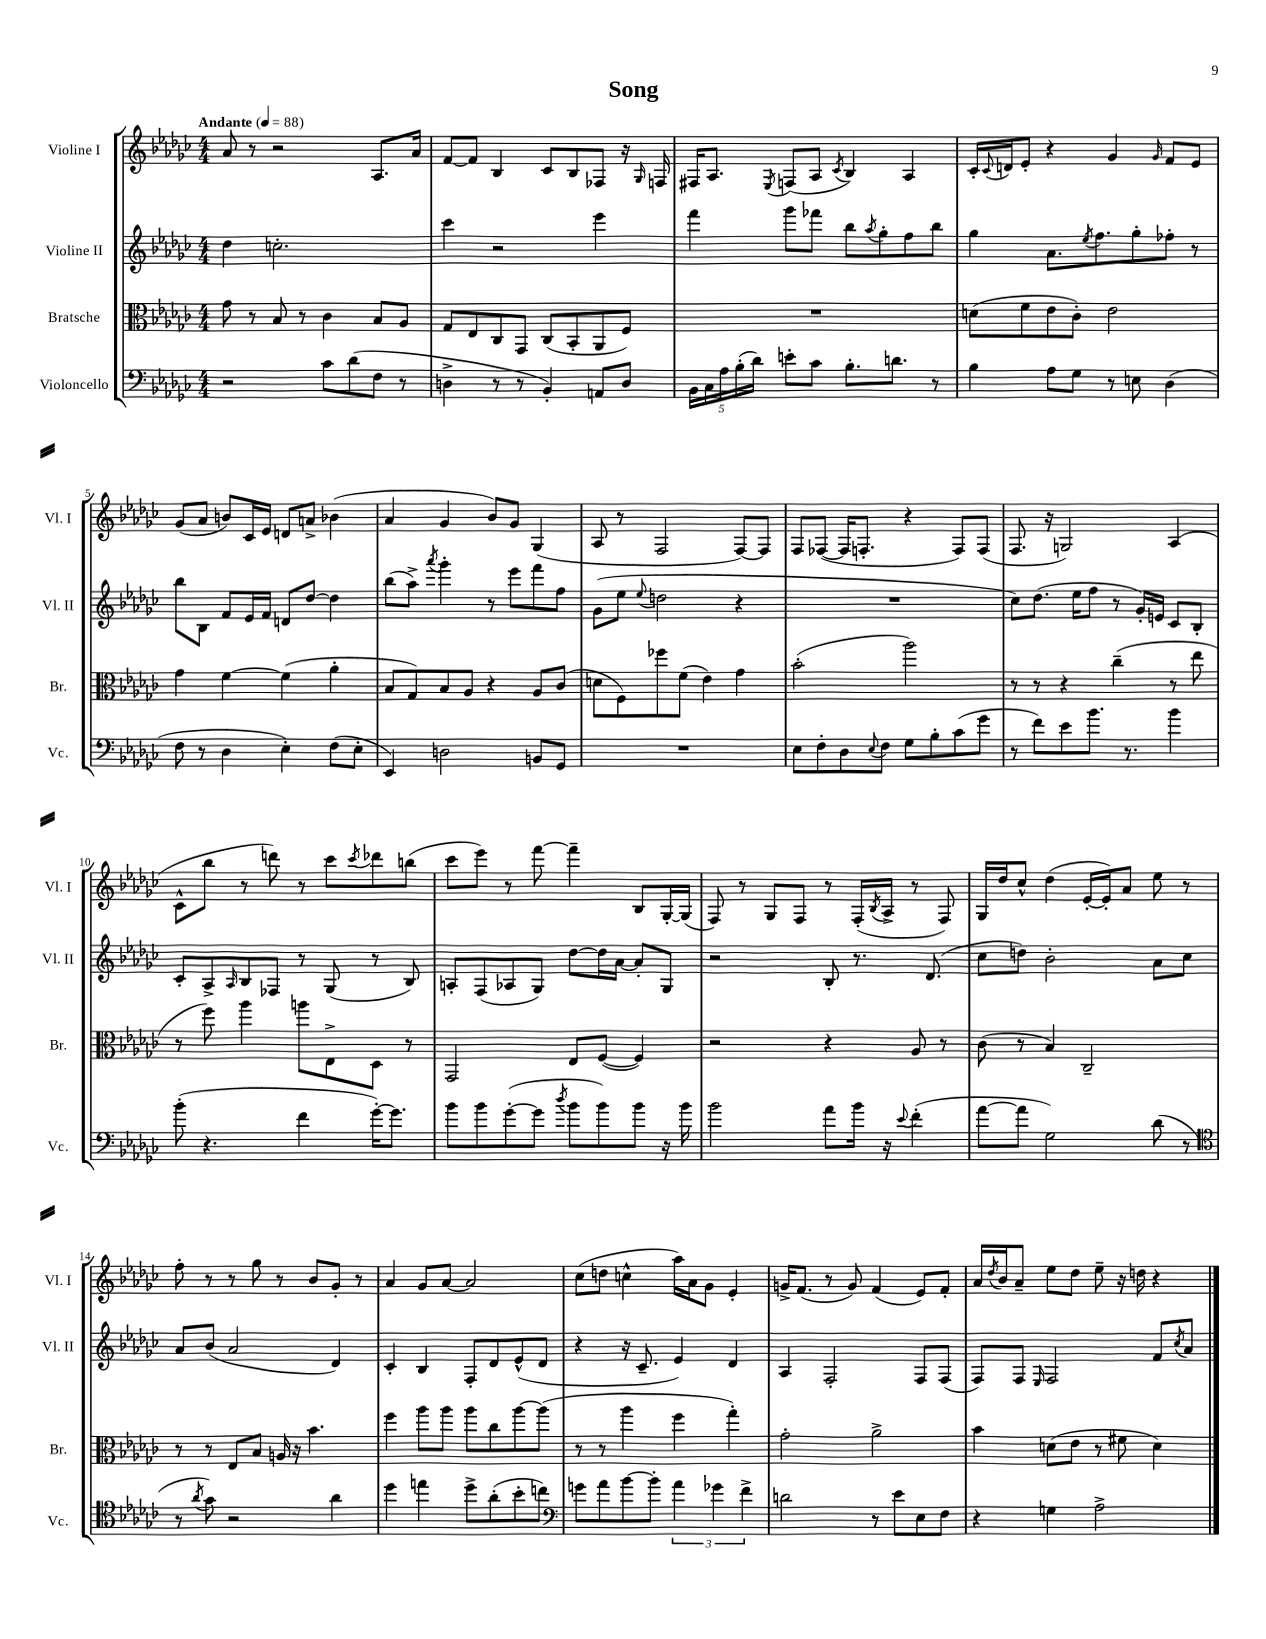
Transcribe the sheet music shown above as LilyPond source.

\header { title = "Song" }
<<
\new StaffGroup <<
\new Staff = "s0" \with { instrumentName = "Violine I" shortInstrumentName = "Vl. I" } {
    \clef treble \key ges \major \numericTimeSignature \time 4/4 \tempo "Andante" 4 = 88
    aes'8 r8 r2 aes8. aes'16 |
    f'8~ f'8 bes4 ces'8 bes8 fes8 r16 \grace { ges16 } f16 |
    fis16 aes8. \acciaccatura { ees8 } f8( aes8 \acciaccatura { ces'8 } bes4) aes4 |
    ces'16-. \appoggiatura { ces'8 } d'16 ees'8-. r4 ges'4 \grace { ges'16 } f'8 ees'8 |
    ges'8( aes'8 b'8) ces'16 ees'16 d'8 a'8-> bes'4( |
    aes'4 ges'4 bes'8) ges'8 ges4( |
    aes8 r8 f2 f8~) f8 |
    f8 fes8~( fes16 f8.-. r4 f8) f8( |
    f8. r16 g2) aes4( |
    ces'8-^ bes''8 r8 d'''8) r8 ces'''8 \acciaccatura { ces'''8 } des'''8 b''8( |
    ces'''8 ees'''8) r8 f'''8~ f'''4-- bes8 ges16~-. ges16( |
    f8) r8 ges8 f8 r8 f16-.( \acciaccatura { bes8 } aes16-> r8 f8) |
    ges16 des''16 ces''8-^ des''4( ees'16~-. ees'16-.) aes'8 ees''8 r8 |
    f''8-. r8 r8 ges''8 r8 bes'8 ges'8-. r8 |
    aes'4 ges'8 aes'8~ aes'2 |
    ces''8( d''8 c''4-^ aes''16) aes'16 ges'8 ees'4-. |
    g'16-> f'8.( r8 g'8) f'4( ees'8) f'8-. |
    aes'16 \acciaccatura { des''8 } bes'16 aes'8-- ees''8 des''8 ees''8-- r16 d''16 r4 \bar "|." |
}
\new Staff = "s1" \with { instrumentName = "Violine II" shortInstrumentName = "Vl. II" } {
    \clef treble \key ges \major \numericTimeSignature \time 4/4
    des''4 c''2.-. |
    ces'''4 r2 ees'''4 |
    f'''4 ges'''8 fes'''8 bes''8 \acciaccatura { aes''8 } ges''8-. f''8 bes''8 |
    ges''4 aes'8. \acciaccatura { ees''8 } f''8. ges''8-. fes''8-. r8 |
    bes''8 bes8 f'8 ees'16 f'16 d'8 des''8~ des''4 |
    bes''8( aes''8->) \acciaccatura { aes'''8 } ges'''4-. r8 ees'''8 f'''8 f''8 |
    ges'8( ees''8 \appoggiatura { ees''8 } d''2 r4 |
    R1 |
    ces''8) des''8.( ees''16 f''8 r8 ges'16-.) e'16 ces'8 bes8-. |
    ces'8-. aes8-> \grace { aes16 } bes8 fes8 r8 ges8( r8 bes8) |
    a8-. f8( aes8 ges8) des''8~ des''16 aes'16~ aes'8-. ges8 |
    r2 bes8-. r8. des'8.( |
    ces''8 d''8) bes'2-. aes'8 ces''8 |
    aes'8 bes'8( aes'2 des'4) |
    ces'4-. bes4 f8-. des'8 ees'8-^( des'8 |
    r4 r16 ces'8.-- ees'4) des'4 |
    aes4 f2-. f8 f8( |
    f8) f8 \grace { ees16 } f2 f'8 \acciaccatura { ces''8 } aes'8 \bar "|." |
}
\new Staff = "s2" \with { instrumentName = "Bratsche" shortInstrumentName = "Br." } {
    \clef alto \key ges \major \numericTimeSignature \time 4/4
    ges'8 r8 bes8 r8 ces'4 bes8 aes8 |
    ges8 ees8 ces8 ges,8 ces8( bes,8-. aes,8 f8) |
    R1 |
    d'8( f'8 ees'8 ces'8-.) ees'2 |
    ges'4 f'4~ f'4( aes'4-. |
    bes8 ges8) bes8 aes8 r4 aes8 ces'8( |
    d'8 f8) fes''8 f'8( ees'4) ges'4 |
    bes'2-.( aes''2) |
    r8 r8 r4 ces''4--( r8 ees''8 |
    r8 f''8) aes''4 a''8 ees8-> des8 r8 |
    ges,2 ees8 f8~( f4) |
    r2 r4 aes8 r8 |
    ces'8( r8 bes4) ces2-- |
    r8 r8 ees8 bes8 a16 r16 bes'4. |
    f''4 aes''8 aes''8 aes''8 ces''8 aes''8~ aes''8( |
    r8 r8 aes''4 f''4 ges''4-.) |
    ges'2-. aes'2-> |
    bes'4 d'8( ees'8 r8 fis'8 d'4) \bar "|." |
}
\new Staff = "s3" \with { instrumentName = "Violoncello" shortInstrumentName = "Vc." } {
    \clef bass \key ges \major \numericTimeSignature \time 4/4
    r2 ces'8 des'8( f8 r8 |
    d4-> r8 r8 bes,4-.) a,8 d8 |
    \tuplet 5/4 { bes,16 ces16 aes16 bes16-.( des'16) } e'8-. ces'8 bes8.-. d'8. r8 |
    bes4 aes8 ges8 r8 e8 des4( |
    f8 r8 des4 ees4-.) f8( ees8-. |
    ees,4) d2 b,8 ges,8 |
    R1 |
    ees8 f8-. des8 \appoggiatura { ees8 } f8 ges8 bes8-. ces'8( ges'8 |
    r8 f'8) ees'8 bes'8. r8. bes'4 |
    bes'8-.( r4. f'4 ges'16~-.) ges'8. |
    bes'8 bes'8 ges'8~-.( ges'8 \acciaccatura { des''8 } bes'8 bes'8) bes'8 r16 bes'16 |
    bes'2 aes'8 bes'16 r16 \appoggiatura { ees'8 } f'4-.( |
    aes'8~ aes'8 ges2) des'8( r8 |
    \clef tenor r8 \acciaccatura { aes'8 } ges'8) r2 aes'4 |
    des''4 e''4 des''8-> aes'8-.( bes'8-. c''8) |
    \clef bass g'8 aes'8 bes'8~ bes'8-. \tuplet 3/2 { aes'4 ges'4 f'4-> } |
    d'2 r8 ees'8 ees8 f8 |
    r4 g4 aes2-> \bar "|." |
}
>>
>>
